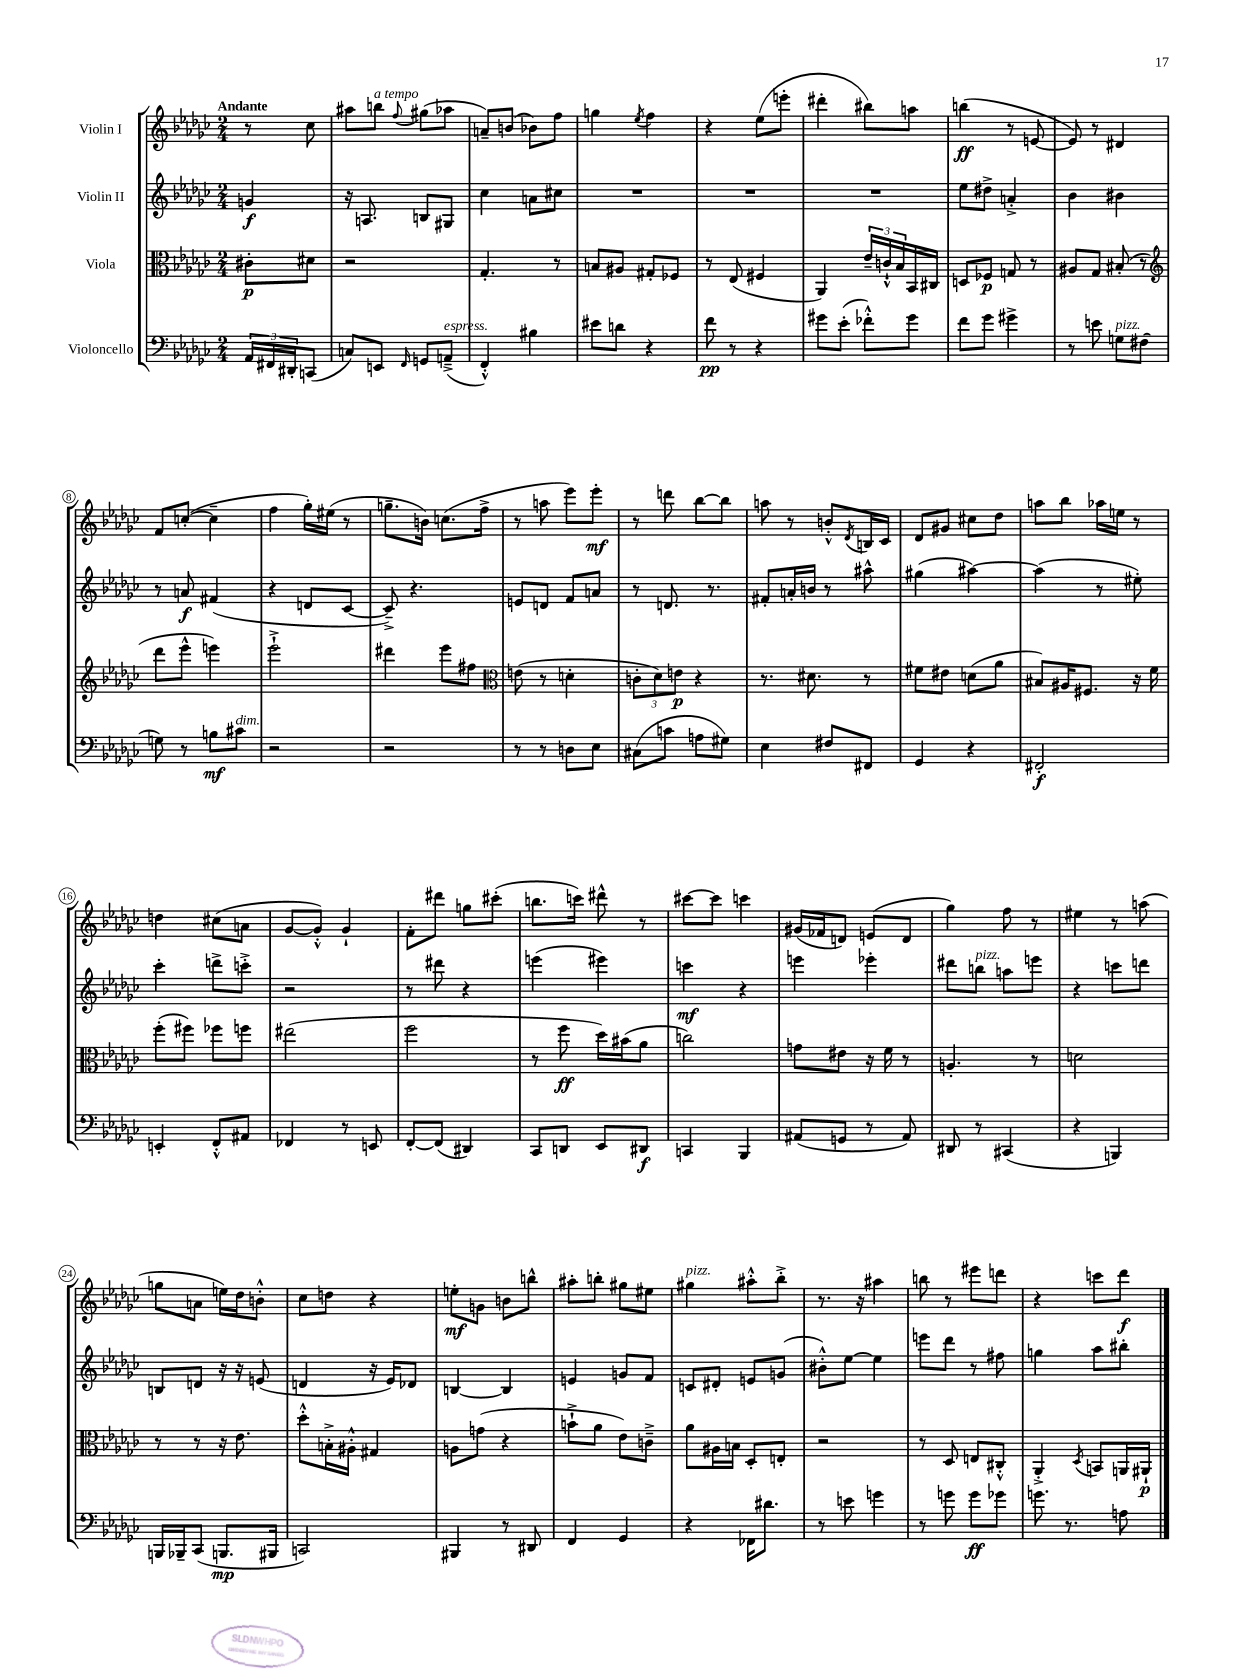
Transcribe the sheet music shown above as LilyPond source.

<<
\new StaffGroup <<
\new Staff = "s0" \with { instrumentName = "Violin I" } {
    \clef treble \key ges \major \numericTimeSignature \time 2/4 \partial 4 \tempo "Andante"
    r8 ces''8 |
    ais''8 b''8^\markup { \italic "a tempo" } \appoggiatura { f''8 } gis''8( aes''8 |
    a'8--) b'8( bes'8) f''8 |
    g''4 \acciaccatura { ees''8 } f''4 |
    r4 ees''8( e'''8-. |
    dis'''4-. bis''8) a''8 |
    b''4\ff( r8 e'8~ |
    e'8) r8 dis'4 |
    f'8 c''8~-.( c''4-- |
    f''4 ges''16-.) eis''16( r8 |
    g''8.-- b'16) c''8.( f''16-> |
    r8 a''8 ees'''8) ees'''8-.\mf |
    r8 d'''8 bes''8~ bes''8 |
    a''8 r8 b'8-.-^ \acciaccatura { des'8 } b16 ces'16 |
    des'8 gis'8 cis''8 des''8 |
    a''8 bes''8 aes''16 e''16 r8 |
    d''4 cis''8( a'8 |
    ges'8~ ges'8-.-^) ges'4-! |
    f'8-. dis'''8 g''8 cis'''8-.( |
    b''8. c'''16) dis'''8-^ r8 |
    cis'''8~ cis'''8 c'''4 |
    gis'16( fes'16 d'8) e'8( d'8 |
    ges''4) f''8 r8 |
    eis''4 r8 a''8( |
    g''8 a'8 e''16) des''16 b'8-.-^ |
    ces''8 d''8 r4 |
    e''8-.\mf g'8 b'8 b''8-^ |
    ais''8-. b''8-. gis''8 eis''8 |
    gis''4^\markup { \italic "pizz." } ais''8-.-^ bes''8-.-> |
    r8. r16 ais''4 |
    b''8 r8 eis'''8 d'''8 |
    r4 c'''8 des'''8\f \bar "|." |
}
\new Staff = "s1" \with { instrumentName = "Violin II" } {
    \clef treble \key ges \major \numericTimeSignature \time 2/4 \partial 4
    g'4\f |
    r16 a8. b8 gis8 |
    ces''4 a'8 cis''8 |
    R2 |
    R2 |
    R2 |
    ees''8 dis''8-> a'4-.-> |
    bes'4 bis'4 |
    r8 a'8\f fis'4( |
    r4 d'8 ces'8~ |
    ces'8--->) r4. |
    e'8 d'8 f'8 a'8 |
    r8 d'8. r8. |
    fis'8-. a'16-. b'16 r8 ais''8-^ |
    gis''4( ais''4~) |
    ais''4( r8 eis''8-.) |
    ces'''4-. d'''8-> c'''8-.-> |
    r2 |
    r8 dis'''8 r4 |
    e'''4( eis'''4) |
    c'''4\mf r4 |
    e'''4 ees'''4-. |
    dis'''8 b''8^\markup { \italic "pizz." } a''8 e'''8 |
    r4 c'''8 d'''8 |
    b8 d'8 r16 r16 e'8( |
    d'4 r16 ees'16) des'8 |
    b4~ b4 |
    e'4 g'8 f'8 |
    c'8 dis'8-. e'8 g'8( |
    bis'8-.-^) ees''8~ ees''4 |
    e'''8 des'''8 r8 fis''8 |
    g''4 aes''8 bis''8-. \bar "|." |
}
\new Staff = "s2" \with { instrumentName = "Viola" } {
    \clef alto \key ges \major \numericTimeSignature \time 2/4 \partial 4
    cis'8-.\p dis'8 |
    r2 |
    ges4.-. r8 |
    b8 ais8 gis8-. fes8 |
    r8 ees8( fis4 |
    aes,4) \tuplet 3/2 { ees'16-- c'16-!-^ bes16 } bes,16 cis16 |
    d8 fes8\p g8 r8 |
    ais8 ges8 bis8-.( r8 |
    \clef treble des'''8 ees'''8-^ e'''4) |
    ees'''2-!-> |
    dis'''4 ees'''8 fis''8 |
    \clef alto e'8( r8 d'4-. |
    \tuplet 3/2 { c'8-. des'8) e'8\p } r4 |
    r8. dis'8. r8 |
    fis'8 eis'8 d'8( aes'8 |
    bis8) ais16 fis8. r16 f'16 |
    f''8-.( fis''8) fes''8 f''8 |
    eis''2( |
    f''2 |
    r8 f''8\ff des''16) bis'16( aes'8 |
    c''2) |
    g'8 eis'8 r16 f'16 r8 |
    a4.-. r8 |
    d'2 |
    r8 r8 r16 ees'8. |
    des''8-.-^ b16-.-> ais16-.-^ gis4 |
    a8 g'8( r4 |
    b'8-!-> aes'8 ees'8) c'8---> |
    aes'8 ais16 b16 des8-. e8-. |
    r2 |
    r8 des8 e8 cis8-.-^ |
    aes,4-.-> \acciaccatura { des8 } b,8 a,16 ais,16-!\p \bar "|." |
}
\new Staff = "s3" \with { instrumentName = "Violoncello" } {
    \clef bass \key ges \major \numericTimeSignature \time 2/4 \partial 4
    \tuplet 3/2 { aes,16 fis,16 dis,16-. } c,8( |
    c8) e,8 \grace { f,16 } g,8 a,8--->^\markup { \italic "espress." }( |
    f,4-.-^) bis4 |
    eis'8 d'8 r4 |
    f'8\pp r8 r4 |
    gis'8 ees'8-.( fes'8-.-^) gis'8 |
    f'8 ges'8 gis'4-> |
    r8 e'8 g8^\markup { \italic "pizz." } fis8( |
    g8) r8 b8\mf cis'8^\markup { \italic "dim." } |
    r2 |
    r2 |
    r8 r8 d8 ees8 |
    cis8( c'8 a8 gis8) |
    ees4 fis8 fis,8 |
    ges,4 r4 |
    fis,2-.\f |
    e,4-. f,8-.-^ ais,8 |
    fes,4 r8 e,8 |
    f,8~-. f,8( dis,4) |
    ces,8 d,8 ees,8 dis,8\f |
    c,4 bes,,4 |
    ais,8( g,8 r8 ais,8) |
    dis,8 r8 cis,4( |
    r4 b,,4) |
    b,,16 bes,,16-- ces,8( b,,8.\mp bis,,16 |
    c,2) |
    bis,,4 r8 dis,8 |
    f,4 ges,4 |
    r4 fes,16 dis'8. |
    r8 e'8 g'4 |
    r8 g'8 g'8\ff ges'8 |
    g'8. r8. a8 \bar "|." |
}
>>
>>
\layout { \context { \Score \override BarNumber.stencil = #(make-stencil-circler 0.1 0.3 ly:text-interface::print) } }
